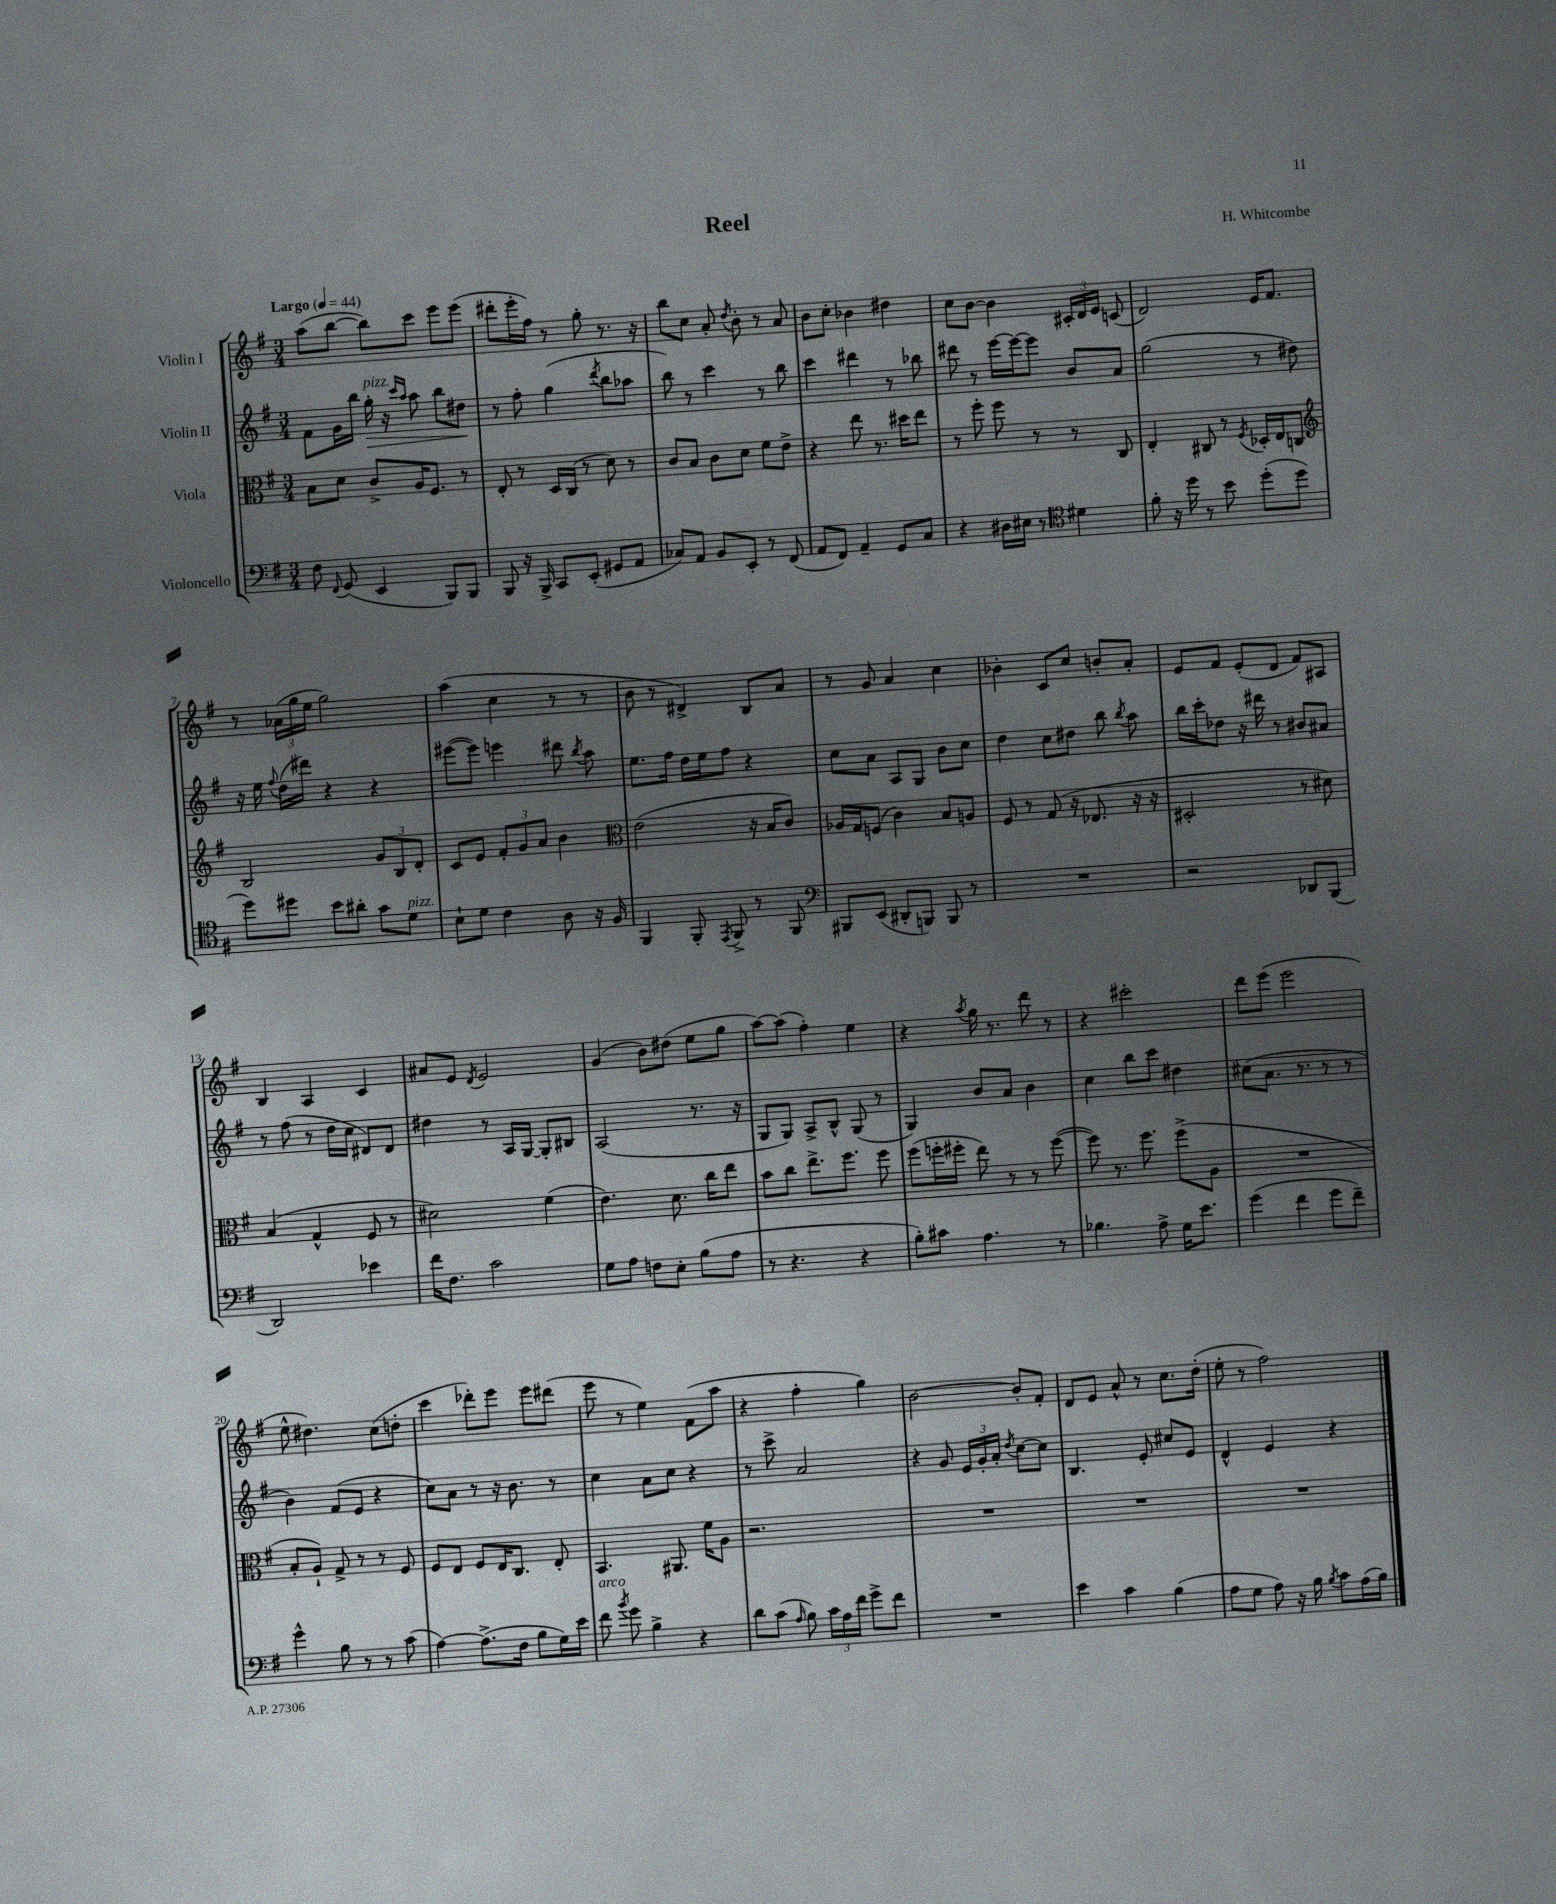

**kern	**kern	**kern	**dynam	**kern
*part4	*part3	*part2	*part2	*part1
*staff4	*staff3	*staff2	*staff2	*staff1
*I"Violoncello	*I"Viola	*I"Violin II	*	*I"Violin I
*clefF4	*clefC3	*clefG2	*	*clefG2
*k[f#]	*k[f#]	*k[f#]	*	*k[f#]
*M3/4	*M3/4	*M3/4	*	*M3/4
*MM44	*MM44	*MM44	*	*MM44
=1	=1	=1	=1	=1
!	!	!	!	!LO:TX:a:B:t=Largo
8F#\	8B\L	8f#\L	.	(8aa\L
8qqFF#/	.	.	.	.
(8GG/	8d\J	16g\L	.	[8bb\J
.	.	16bb\JJ	.	.
!	!	!LO:TX:a:i:t=pizz.	!	!
!	!	!	!LO:HP:b	!
4EE/	8c^/L	16gg'\	>	8bb\L])
.	.	16r	.	.
.	.	16qqccc/LL	.	.
.	.	16qqaa/JJ	.	.
.	16A/K	8aa\	.	8ccc\J
.	8.F#/J	.	.	.
8BBB/L)	.	8bb\L	.	8eee\L
8BBB/J	8r	8dd#X\J	.	(8eee\J
.	.	.	]	.
=2	=2	=2	=2	=2
8BBB/	8E'/	8r	.	8ddd#X'\L
16r	8r	8ff#'\	.	16eee'\L
16BBB^/	.	.	.	16ff#\JJ)
8CC/L	16D/LL	(4gg\	.	8r
.	(16C/JJ	.	.	.
(8EE'/J	8r	.	.	8gg'\
.	.	8qddd/	.	.
8GG#X/L	8d\)	8bb\L	.	8.r
8AA/J	8r	8aa-X\J	.	.
.	.	.	.	16r
=3	=3	=3	=3	=3
8C-X/L)	8c/L	8bb\)	.	8bb\L
8AA/J	8B/J	8r	.	8cc\J
8BB/L	8c\L	4ccc\	.	8a'/
.	.	.	.	8qdd/
8EE'/J	8d\J	.	.	8b'\
8r	8f#\L	8r	.	8r
(8FF#/	8e^\J	8bb\	.	8a/
=4	=4	=4	=4	=4
8AA/L	4r	4ccc\	.	8b\L
8FF#/J)	.	.	.	8cc'\J
4AA~/	8ee\	4ddd#X\	.	4b-X\
.	8.r	.	.	.
8GG/L	.	8r	.	4dd#X\
.	16dd#X\KL	.	.	.
8C/J	8ee\J	8bb-X\	.	.
=5	=5	=5	=5	=5
4r	8r	8ddd#X\	.	8cc\L
.	8ff#'\	8r	.	[8b\J
16D#X\LL	8ff#\	[16eee\LL	.	4b\]
16E#X\JJ	.	16eee\J_	.	.
8r	8r	8eee\J]	.	.
*clefC4	*	*	*	*
4d#X\	8r	8b/L	.	24c#X'/LL
.	.	.	.	24d/
.	.	.	.	24e/JJ
.	8C/	8a/J	.	(8cn/
=6	=6	=6	=6	=6
8f#'\	4E'/	(2gg\	.	2d/)
16r	.	.	.	.
16dd\	.	.	.	.
8r	8C#X/	.	.	.
8b\	8r	.	.	.
.	8qF#/	.	.	.
(8dd'\L	16D-X'/LL	8r	.	16e/KL
.	16E/J	.	.	8.f#/J
8dd\J	8Cn/J	8dd#X\)	.	.
!!LO:LB:g=z
=7	=7	=7	=7	=7
*	*clefG2	*	*	*
8dd\L)	2B/	16r	.	8r
.	.	16ee\	.	.
.	.	8qqff#/	.	.
8dd#X\J	.	(16dd\LL	.	(24a-X\LL
.	.	.	.	24gg\
.	.	16ddd#X\JJ)	.	.
.	.	.	.	24ee\JJ
8b\L	.	4r	.	2gg\)
8a#X'\J	.	.	.	.
8g\L	12g/L	4r	.	.
.	12B/	.	.	.
!LO:TX:a:i:t=pizz.	!	!	!	!
8d\J	.	.	.	.
.	12d'/J	.	.	.
=8	=8	=8	=8	=8
8B`\L	8c/L	([8eee#X\L	.	(4aa\
8d\J	8e/J	8eee#\J])	.	.
4c\	12f#'/L	4eeen\	.	4cc\
.	12g/	.	.	.
.	12a/J	.	.	.
8A\	4b\	8ddd#X\	.	8r
.	.	8qbb/	.	.
16r	.	8aa\	.	8r
16F#/	.	.	.	.
=9	=9	=9	=9	=9
*	*clefC3	*	*	*
4FF#/	(2e\	8.ee\L	.	8b\
.	.	.	.	8r
.	.	16ff#\Jk	.	.
8FF#'/	.	16dd\LL	.	4d#X^/)
.	.	16ee\J	.	.
8qEE/	.	.	.	.
8FF#^/	.	8ff#\J	.	.
8r	16r	4r	.	8B/L
.	16B/KL	.	.	.
8FF#/	8c/J)	.	.	8a/J
=10	=10	=10	=10	=10
*clefF4	*	*	*	*
8BBB#X/L	16A-X/LL	8cc\L	.	8r
.	16G/J	.	.	.
(8EE/J	(8Fn/J	8a\J	.	8g/
8DD#X'/L	4c\)	8A/L	.	4a/
8BBBn/J)	.	8G/J	.	.
8BBB/	8B/L	8b\L	.	4cc\
8r	8An/J	8cc\J	.	.
=11	=11	=11	=11	=11
2.r	8F#/	4dd\	.	4b-X'\
.	8r	.	.	.
.	(8G/	8cc\L	.	8c/L
.	16r	8dd#X\J	.	8cc/J
.	8.E-X/	.	.	.
.	.	8bb\	.	8bn'/L
.	.	8qbb/	.	.
.	16r	8aa\	.	8a'/J
.	16r	.	.	.
=12	=12	=12	=12	=12
2r	2D#X'/	16bb\LL	.	8e/L
.	.	16ccc'\J	.	.
.	.	8dd-X\J	.	8f#/J
.	.	16r	.	(8e'/L
.	.	16ddd#X\	.	.
.	.	8r	.	8d/J
8DD-X/L	8r	8b#X/L	.	8f#/L)
(8BBB/J	8d#X\)	8a#X/J	.	8A#X/J
!!LO:LB:g=z
=13	=13	=13	=13	=13
2DD/)	(4B/	8r	.	4B/
.	.	(8ff#\	.	.
.	4G^^/	8r	.	4A/
.	.	16dd\LL	.	.
.	.	16cc\JJ	.	.
4e-X\	8F#/	8d#X/L)	.	4c/
.	8r	8d#/J	.	.
=14	=14	=14	=14	=14
16f#\KL	2d#X\)	4dd#X\	.	8a#X/L
8.F#\J	.	.	.	.
.	.	.	.	8e/J
.	.	.	.	8qd/
2c\	.	8r	.	2e/
.	.	16A/LL	.	.
.	.	[16G/JJ	.	.
.	(4f#\	8G'/L]	.	.
.	.	8B#X/J	.	.
=15	=15	=15	=15	=15
8G\L	4.e\)	(2A/	.	(4g/
8A\J	.	.	.	.
8Fn\L	.	.	.	8b\L)
8E'\J	8.d\	.	.	(8dd#X\J
(8B\L	.	8.r	.	8ee\L
.	16cc\KL	.	.	.
8A\J	8ee\J	.	.	8gg\J
.	.	16r	.	.
=16	=16	=16	=16	=16
8r	8b\L	8G/L	.	[8aa\L)
4.r	8cc\J	8G/J)	.	(8aa\J]
.	8.ee^\L	8A^/L	.	4ff#'\)
.	.	8B^^/J	.	.
.	8.ff#\J	.	.	.
4r	.	(8G/	.	4ee\
.	8ff#\	8r	.	.
=17	=17	=17	=17	=17
8B'\L)	(8ff#\L	4G/)	.	4r
8c#X\J	16ffn'\L	.	.	.
.	16ff#X'\JJ	.	.	.
.	.	.	.	8qaa/
4.A\	8ee\)	8b/L	.	16gg\
.	.	.	.	8.r
.	8r	8a/J	.	.
.	8r	4b\	.	8ddd\
8r	([8ff#\	.	.	8r
=18	=18	=18	=18	=18
4.B-X\	8ff#\])	4cc\	.	4r
.	8.r	.	.	.
.	.	8bb\L	.	2ccc#X'\
.	8.ff#\	.	.	.
8A^\	.	8ccc\J	.	.
16G\KL	(8ff#^\L	4dd#X\	.	.
8.e\J	.	.	.	.
.	8A\J	.	.	.
=19	=19	=19	=19	=19
(4g\	2.r	(8cc#X\L	.	8ddd\L
.	.	8.a\J	.	(8eee\J
4f#\	.	.	.	2eee\
.	.	8.r	.	.
8g\L	.	8r	.	.
8f#~\J)	.	8r	.	.
!!LO:LB:g=z
=20	=20	=20	=20	=20
4g^^\	8B'/L	4b\)	.	8ee^^\
.	8A`/J)	.	.	4.dd#X\)
8B\	8G^/	(8f#/L	.	.
8r	8r	8e/J	.	.
8r	8r	4r	.	(8cc\L
(8c\	8F#/	.	.	8ddn'\J
=21	=21	=21	=21	=21
[4A\)	8F#/L	8cc\L)	.	4ccc\
.	8E/J	8a\J	.	.
(8.A^\L]	8F#/L	8r	.	8ddd-X'\L)
.	16E/K	16r	.	8eee\J
16F#\Jk	8.C/J	8.b\	.	.
8B\L	.	.	.	8eee\L
16G\L)	8E'/	8r	.	(8ddd#X\J
16e\JJ	.	.	.	.
=22	=22	=22	=22	=22
!LO:TX:a:i:t=arco	!	!	!	!
8f#\	4.BB/	4cc\	.	8eee\
8qb/	.	.	.	.
8g\	.	.	.	8r
4B^\	.	8a\L	.	4ee\)
.	8.AA#X/	8cc\J	.	.
4r	.	4r	.	(8f#\L
.	16f#\KL	.	.	.
.	8A\J	.	.	8aa\J
=23	=23	=23	=23	=23
8d\L	2.r	8r	.	4r
(8c\J	.	8ccc^\	.	.
16qqA/	.	.	.	.
8B\)	.	2a/	.	4ff#'\
24c\LL	.	.	.	.
24A\	.	.	.	.
24f#\JJ	.	.	.	.
8g^\L	.	.	.	4gg\)
8f#\J	.	.	.	.
=24	=24	=24	=24	=24
2.r	2.r	4r	.	[2b\
.	.	8g/	.	.
.	.	24e/LL	.	.
.	.	24g'/	.	.
.	.	24a'/JJ	.	.
.	.	8qdd/	.	.
.	.	[8cc\L	.	8b'/L]
.	.	8cc\J]	.	8f#'/J
=25	=25	=25	=25	=25
4e\	2.r	4.B/	.	8d/L
.	.	.	.	8e/J
4c\	.	.	.	8a^^/
.	.	8e'/	.	8r
(4B\	.	8cc#X/L	.	8.cc\L
.	.	8e/J	.	.
.	.	.	.	(16dd'\Jk
=26	=26	=26	=26	=26
8A\L	2.r	4d^^/	.	8ee'\
8G\J	.	.	.	8r
8A\)	.	4e/	.	2ff#\)
16r	.	.	.	.
16B\	.	.	.	.
8qB/	.	.	.	.
8c\L	.	4r	.	.
(16A\L	.	.	.	.
16B\JJ)	.	.	.	.
==	==	==	==	==
*-	*-	*-	*-	*-
